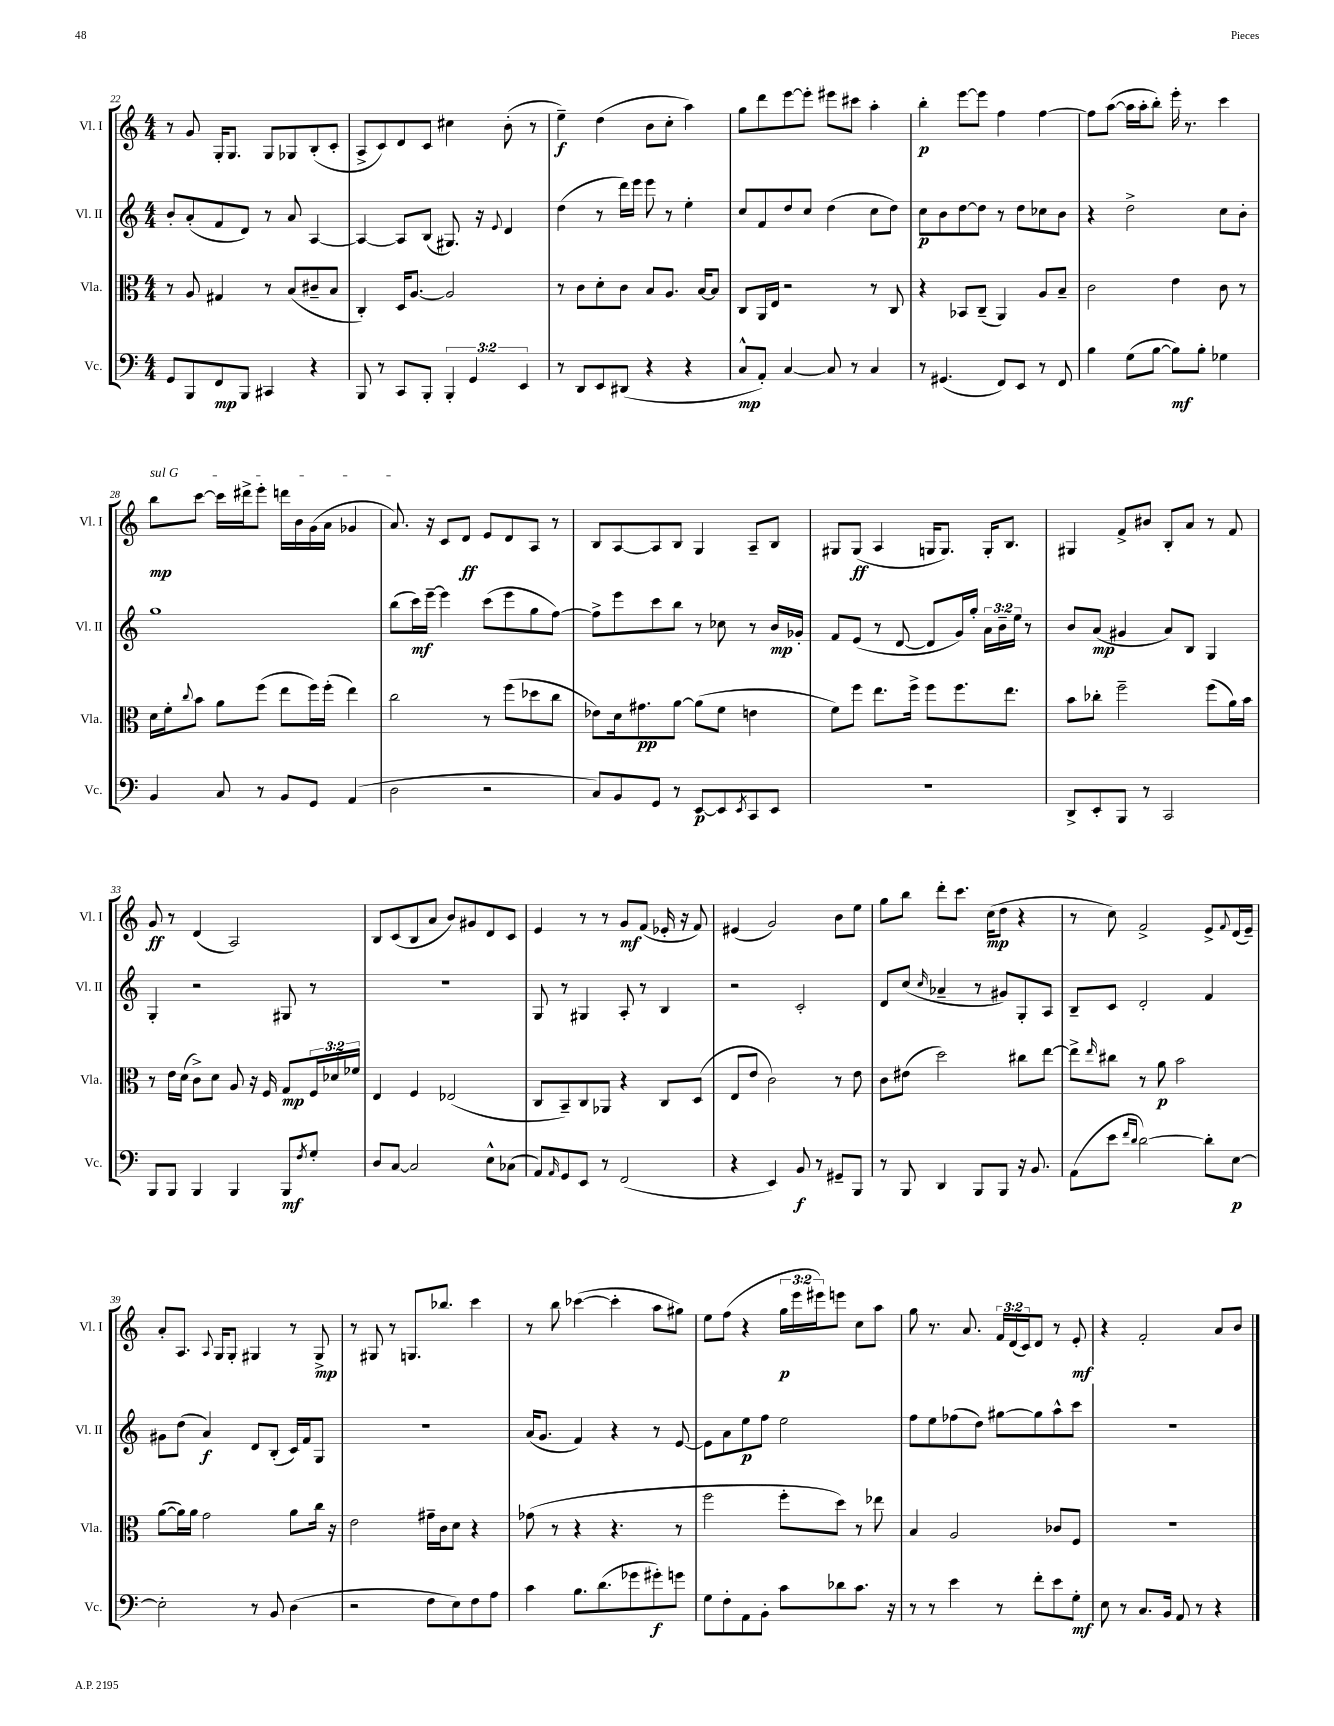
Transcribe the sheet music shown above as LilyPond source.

<<
\new StaffGroup <<
\new Staff = "s0" \with { instrumentName = "Vl. I" shortInstrumentName = "Vl. I" } {
    \clef treble \key c \major \numericTimeSignature \time 4/4 \override Staff.TupletNumber.text = #tuplet-number::calc-fraction-text
    r8 g'8 g16-. g8. g8 ges8 b8-.( c'8-. |
    a8-> c'8) d'8 c'8 cis''4 b'8-.( r8 |
    e''4--\f) d''4( b'8 c''8-. a''4) |
    g''8 d'''8 e'''8~ e'''8-. eis'''8 cis'''8 a''4-. |
    b''4-.\p e'''8~ e'''8 f''4 f''4~ |
    f''8 a''8~( a''16 a''16-. b''8-.) e'''16-. r8. c'''4 |
    \once \override TextSpanner.bound-details.left.text = \markup { \italic "sul G" } b''8\mp\startTextSpan c'''8~ c'''16 dis'''16-> e'''8-. d'''16 b'16 g'16( a'16 ges'4 |
    a'8.\stopTextSpan) r16 c'8 d'8\ff e'8 d'8 a8 r8 |
    b8 a8~ a8 b8 g4 a8-- b8 |
    gis8 gis8\ff( a4 g16 g8.) g16-. b8. |
    gis4 f'8-> bis'8 b8-. a'8 r8 f'8 |
    g'8\ff r8 d'4( a2) |
    b8 c'8( b8 a'8 b'8) gis'8 d'8 c'8 |
    e'4 r8 r8 g'8\mf f'8( ees'16-. r16 f'8) |
    eis'4( g'2) b'8 e''8 |
    g''8 b''8 d'''8-. c'''8. c''16\mp( d''8 r4 |
    r8 c''8) f'2-> e'8-> \appoggiatura { f'8 } d'16( e'16--) |
    a'8-. a8. \appoggiatura { a8 } g16 g8-. gis4 r8 gis8->\mp |
    r8 gis8 r8 g8. bes''8. c'''4 |
    r8 b''8 ces'''4~( ces'''4-. a''8 gis''8) |
    e''8 f''8( r4 \tuplet 3/2 { g''16\p e'''16 eis'''16) } e'''8 c''8 a''8 |
    g''8 r8. a'8. \tuplet 3/2 { f'16 d'16( c'16) } d'8 r8 e'8-.\mf |
    r4 f'2-. a'8 b'8 \bar "|." |
}
\new Staff = "s1" \with { instrumentName = "Vl. II" shortInstrumentName = "Vl. II" } {
    \clef treble \key c \major \numericTimeSignature \time 4/4 \override Staff.TupletNumber.text = #tuplet-number::calc-fraction-text
    b'8-. a'8-.( f'8 d'8) r8 a'8 a4~ |
    a4~ a8 b8( gis8.) r16 \appoggiatura { e'8 } d'4 |
    d''4( r8 d'''16) e'''16 e'''8 r8 e''4-. |
    c''8 f'8 d''8 c''8 d''4( c''8 d''8) |
    c''8\p b'8 d''8~ d''8 r8 d''8 ces''8 b'8 |
    r4 d''2-> c''8 b'8-. |
    g''1 |
    b''8( c'''16\mf) e'''16~-- e'''4 c'''8( e'''8 g''8 f''8~) |
    f''8-> e'''8 c'''8 b''8 r8 ces''8 r8 b'16\mp ges'16-. |
    f'8 e'8( r8 d'8~ d'8 g'16) g''16-. \tuplet 3/2 { a'16 b'16-- e''16 } r8 |
    b'8 a'8\mp( gis'4 a'8) b8 g4 |
    g4-. r2 gis8 r8 |
    R1 |
    g8 r8 gis4 a8-. r8 b4 |
    r2 c'2-. |
    d'8 c''8( \grace { c''16 } aes'4-- r8 gis'8) g8-. a8 |
    b8-- c'8 d'2-. f'4 |
    gis'8 d''8( a'4\f) d'8 b8-.( c'16) f'16 g8 |
    r1 |
    a'16( g'8. f'4) r4 r8 e'8~ |
    e'8 a'8 e''8\p f''8 e''2 |
    f''8 e''8 fes''8( d''8) gis''8~ gis''8 a''8-^ c'''8 |
    R1 \bar "|." |
}
\new Staff = "s2" \with { instrumentName = "Vla." shortInstrumentName = "Vla." } {
    \clef alto \key c \major \numericTimeSignature \time 4/4 \override Staff.TupletNumber.text = #tuplet-number::calc-fraction-text
    r8 a8 gis4 r8 b8( cis'8-- b8 |
    c4-.) d16 a8.~ a2 |
    r8 c'8 d'8-. c'8 b8 a8. b16~ b8 |
    c8 a,16 e16 r2 r8 c8 |
    r4 bes,8 c8--( a,4) a8 b8-- |
    c'2 e'4 c'8 r8 |
    d'16 f'16-. \appoggiatura { c''8 } b'8 a'8 f''8( e''8 f''16) f''16-.( e''4) |
    c''2 r8 f''8( des''8 c''8 |
    ees'8) d'16 gis'8.\pp a'8~ a'8( f'8 e'4 |
    f'8) f''8 e''8. f''16-> f''8 f''8. e''8. |
    b'8 ces''8-. f''2-- f''8( a'16) b'16 |
    r8 e'16 d'16( c'8->) d'8 a8 r16 f16 g8\mp \tuplet 3/2 { f16 des'16 fes'16 } |
    e4 f4 ees2( |
    c8 b,8--) c8 aes,8 r4 c8 d8( |
    e8 e'8 c'2) r8 e'8 |
    c'8 eis'8( d''2) cis''8 e''8~ |
    e''8-> \grace { e''16 } cis''8 r8 a'8\p b'2 |
    a'8~( a'16) a'16 g'2 a'8 c''16 r16 |
    e'2 gis'16-- c'16 d'8 r4 |
    ges'8( r8 r4 r4. r8 |
    f''2 f''8-. d''8) r8 ees''8 |
    b4 a2 ces'8 f8 |
    R1 \bar "|." |
}
\new Staff = "s3" \with { instrumentName = "Vc." shortInstrumentName = "Vc." } {
    \clef bass \key c \major \numericTimeSignature \time 4/4 \override Staff.TupletNumber.text = #tuplet-number::calc-fraction-text
    g,8 b,,8 f,8\mp b,,8 cis,4 r4 |
    b,,8 r8 c,8 b,,8-. \tuplet 3/2 { b,,4-. g,4 e,4 } |
    r8 d,8 e,8 dis,8( r4 r4 |
    c8-^\mp a,8-.) c4~ c8 r8 c4 |
    r8 gis,4.( f,8) e,8 r8 f,8 |
    b4 g8( b8~ b8\mf) b8-. ges4 |
    b,4 c8 r8 b,8 g,8 a,4( |
    d2 r2 |
    c8) b,8 g,8 r8 e,8~\p e,8 \acciaccatura { e,8 } c,8 e,8 |
    R1 |
    d,8-> e,8-. b,,8 r8 c,2 |
    b,,8 b,,8 b,,4 b,,4 b,,8\mf \acciaccatura { f8 } g8-. |
    d8 c8~ c2 e8-^ ces8( |
    a,8) \grace { a,16 } g,8 e,8 r8 f,2( |
    r4 e,4) b,8\f r8 gis,8-- b,,8 |
    r8 b,,8 d,4 b,,8 b,,8 r16 b,8. |
    a,8( e'8 \grace { f'16 d'16 } d'2~) d'8-. e8~\p |
    e2-. r8 b,8 d4( |
    r2 f8 e8) f8 a8 |
    c'4 b8. d'8.( ges'8 gis'8-.\f) g'8 |
    g8 f8-. a,8 b,8-. c'8 des'8 c'8. r16 |
    r8 r8 e'4 r8 f'8-. e'8 g8-.\mf |
    e8 r8 c8. b,16 a,8 r8 r4 \bar "|." |
}
>>
>>
\layout { \context { \Score currentBarNumber = #22 } }
